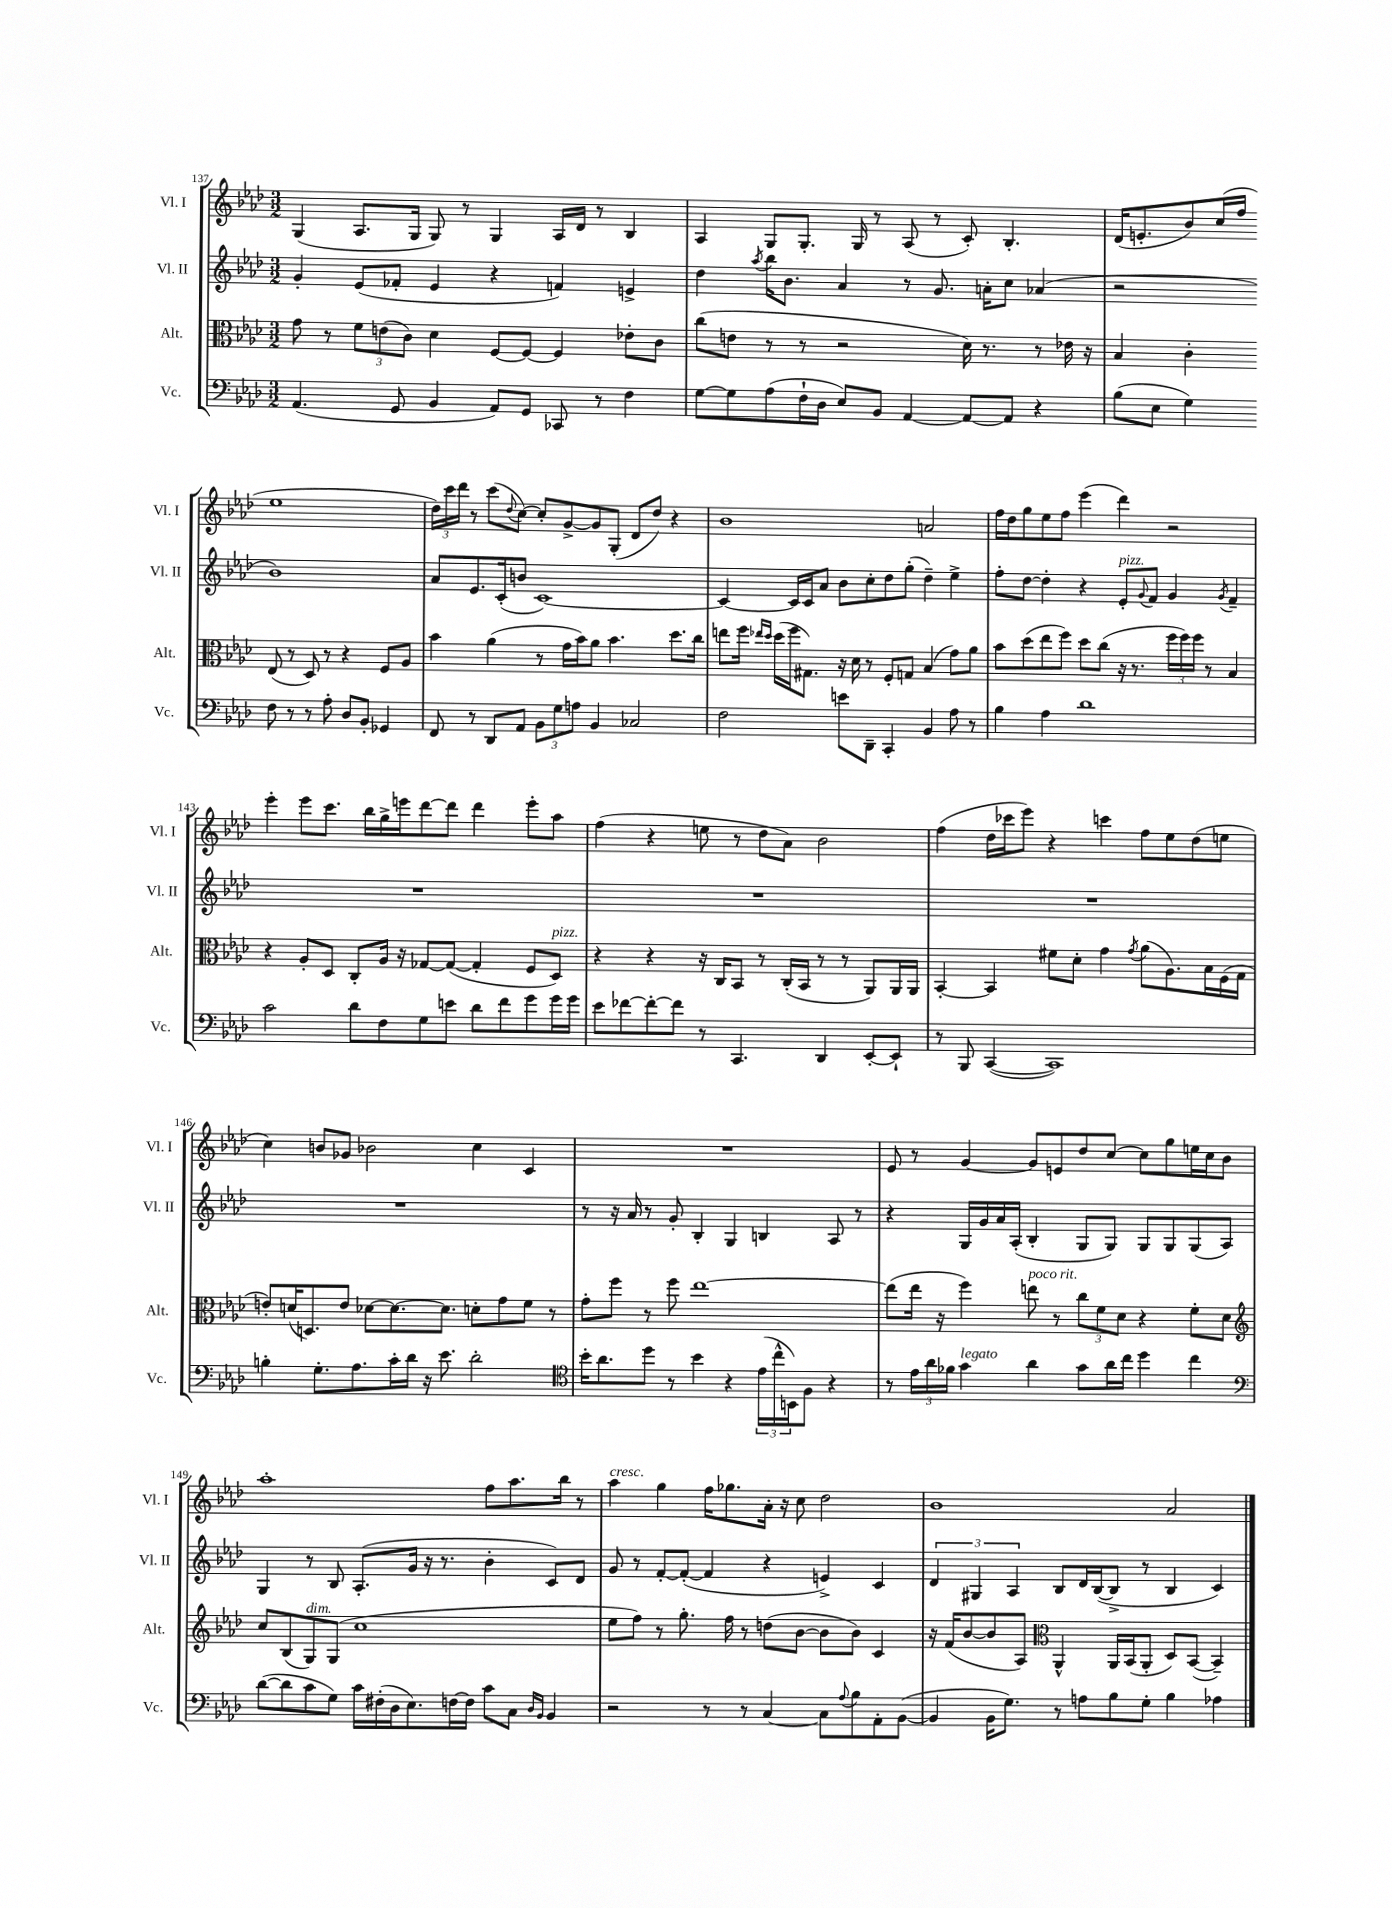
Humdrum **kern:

**kern	**kern	**kern	**kern
*staff4	*staff3	*staff2	*staff1
*clefF4	*clefC3	*clefG2	*clefG2
*k[b-e-a-d-]	*k[b-e-a-d-]	*k[b-e-a-d-]	*k[b-e-a-d-]
*M3/2	*M3/2	*M3/2	*M3/2
(4.AA-	8g	4g'	(4G
.	8r	.	.
.	12f	(8e-	8.A-
.	(12e	.	.
8GG	.	8f-'	.
.	12c)	.	.
.	.	.	16G
4BB-	4d-	4e-	8G)
.	.	.	8r
8AA-)	[8F	4r	4G
8GG	8F_	.	.
8CC-	4F]	4f)	16A-
.	.	.	16d-
8r	.	.	8r
4F	8e-'	4e^	4B-
.	8c	.	.
=	=	=	=
[8G	(8cc	4dd-	4A-
8G]	8e	.	.
.	.	8qaa-	.
(8A-	8r	16bb-	8G
.	.	8.b-	.
16F`	8r	.	8.G'
16D-	.	.	.
8E-)	2r	4a-	.
.	.	.	16G
8BB-	.	.	8r
[4AA-	.	8r	(8A-
.	.	8.g	8r
8AA-_	16d-)	.	8c')
.	8.r	16a'	.
8AA-]	.	8cc	4.B-'
4r	8r	(4a-	.
.	16e-	.	.
.	16r	.	.
=	=	=	=
(8B-	4B-	2r	(16d-
.	.	.	8.e'
8E-	.	.	.
4G)	4c'	.	8b-)
.	.	.	(16cc
.	.	.	16ff
8F	(8E-	1b-)	1ee-
8r	8r	.	.
8r	8D-)	.	.
8A-'	8r	.	.
8D-	4r	.	.
8BB-'	.	.	.
4GG-	8F	.	.
.	8A-	.	.
=	=	=	=
8FF	4b-	8a-	24dd-)
.	.	.	24ccc
.	.	.	24ddd-
8r	.	8.e-	8r
8DD-	(4a-	.	(8ccc
.	.	(16c'	.
.	.	.	8qqdd-
8AA-	.	8b	[8cc)
12BB-	8r	[1c)	8cc']
12G	.	.	.
.	16g	.	[8g^
12A	.	.	.
.	16b-)	.	.
4BB-	8a-	.	8g]
.	4.b-	.	(8G'
2C-	.	.	8d-
.	.	.	8dd-)
.	8.dd-	.	4r
.	16cc	.	.
=	=	=	=
2F	8ee	4c_	1b-
.	16ff	.	.
.	16qqee-	.	.
.	16qqdd-	.	.
.	(16dd-	.	.
.	16ff	16c]	.
.	8.G#)	16c	.
.	.	8a-	.
8e	16r	8b-	.
.	16d-	.	.
8DD-~	8r	8cc'	.
4CC'	8F'	8dd-	.
.	8G	(8gg'	.
4BB-	(4B-	4dd-~)	2a
8A-	8g)	4ee-^	.
8r	8a-	.	.
=	=	=	=
4B-	8b-	8ff'	16ff
.	.	.	16dd-
.	(8dd-	[8dd-	8gg
4A-	8ee-	4dd-']	8ee-
.	8ff)	.	8ff
1d-	8dd-	4r	(4eee-
.	(8cc	.	.
.	16r	8e-'	4ddd-)
.	8.r	.	.
.	.	8qqg	.
.	.	8f	.
.	24ff	4g	2r
.	24ff)	.	.
.	24ff	.	.
.	8r	.	.
.	.	8qg	.
.	4B-	4f~	.
=	=	=	=
2c	4r	1.r	4eee-'
.	8A-'	.	8eee-
.	8D-	.	8.ccc
8d-	8C'	.	.
.	.	.	16bb-
8F	16A-	.	16gg^
.	16r	.	16eee
8G	[8G-	.	[8ddd-
8e	(8G-_	.	8ddd-]
8d-	4G-']	.	4ddd-
8f	.	.	.
8g	8F	.	8eee'
16g	8D-)	.	8aa-
16g	.	.	.
=	=	=	=
8e-	4r	1.r	(4ff
[8f-	.	.	.
8f-'_	4r	.	4r
8f-]	.	.	.
8r	16r	.	8ee
.	16C	.	.
4.CC	8BB-	.	8r
.	8r	.	8dd-
.	(16C'	.	8a-)
.	16BB-	.	.
4DD-	8r	.	2b-
.	8r	.	.
[8EE-'	8AA-)	.	.
8EE-`]	16AA-	.	.
.	16AA-	.	.
=	=	=	=
8r	[4BB-'	1.r	(4ff
8BBB-	.	.	.
([4CC	4BB-]	.	16dd-
.	.	.	16ccc-
.	.	.	8eee-)
1CC])	8f#	.	4r
.	8d-'	.	.
.	4g	.	4ccc
.	8qg	.	.
.	(8a-	.	8ff
.	8.A-)	.	8ee-
.	.	.	(8dd-
.	16B-	.	.
.	(16F	.	8ee
.	16G	.	.
=	=	=	=
4B'	8e')	1.r	4cc)
.	(16d	.	.
.	8.D)	.	.
8.G'	.	.	8b
.	8e	.	8g-
8.A-	.	.	.
.	[8d-	.	2b-
16c'	8.d-_	.	.
16d-	.	.	.
16r	.	.	.
8.e-	8.d-]	.	.
2d-'	8d'	.	4cc
.	8g	.	.
.	8f	.	4c
.	8r	.	.
=	=	=	=
*clefC4	*	*	*
16b-'	8g'	8r	1.r
8.a-	.	.	.
.	8ff	16r	.
.	.	16a-	.
8dd-	8r	8r	.
8r	8ff	8g'	.
4b-	[1ee-	4B-'	.
4r	.	4G	.
(24e-	.	4B	.
24cc^^	.	.	.
24BB)	.	.	.
8F	.	.	.
4r	.	8A-	.
.	.	8r	.
=	=	=	=
8r	(8ee-]	4r	8e-
24e-	16ee-	.	8r
24a-	.	.	.
.	16r	.	.
24f-	.	.	.
4g	4ff)	16G	[4g
.	.	16g	.
.	.	16a-	.
.	.	(16A-'	.
4a-	8ee	4B-'	8g]
.	8r	.	8e
8g	12cc	8G	8dd-
.	12f	.	.
16a-	.	8G)	[8cc
.	12d-	.	.
16cc	.	.	.
4dd-	4r	8G	8cc]
.	.	8G	8gg
4cc	8f'	(8G	16ee
.	.	.	16cc
.	8d-	8A-)	8b-
=	=	=	=
*clefF4	*clefG2	*	*
([8d-	8cc	4G	1aa-'
8d-]	(8B-	.	.
8c	8G)	8r	.
8G)	(8G	8B-	.
16c	1cc	(8.A-'	.
(16F#'	.	.	.
16D-	.	.	.
8.E-)	.	16g	.
.	.	16r	.
.	.	8.r	.
[16F	.	.	.
16F]	.	.	.
8c	.	4b-'	8ff
8C	.	.	8.aa-
16qqD-	.	.	.
16qqBB-	.	.	.
4BB-	.	8c)	.
.	.	.	16bb-
.	.	8d-	8r
=	=	=	=
2r	8ee-	8g	4aa-
.	8ff)	8r	.
.	8r	[8f'	4gg
.	8.gg'	(8f'_	.
8r	.	4f]	16ff
.	16ff	.	8.gg-
8r	8r	.	.
[4C	(8dd	4r	16a-'
.	.	.	16r
.	[8b-	.	8cc
8C]	8b-]	4e^)	2dd-
8qqA-	.	.	.
8B-	8b-)	.	.
8AA-'	4c	4c	.
([8BB-	.	.	.
=	=	=	=
4BB-]	16r	6d-	1b-
.	(16f	.	.
.	[8b-	.	.
.	.	6G#	.
16BB-	8b-]	.	.
8.G)	.	.	.
.	.	6A-	.
.	8A-)	.	.
*	*clefC3	*	*
8r	4AA-^^	8B-	.
8A	.	16d-	.
.	.	([16B-	.
8B-	16AA-	8B-^]	.
.	(16BB-	.	.
8G'	8AA-'	8r	.
4B-	8D-)	4B-	2a-
.	([8BB-	.	.
4A-	4BB-~])	4c)	.
==	==	==	==
*-	*-	*-	*-
